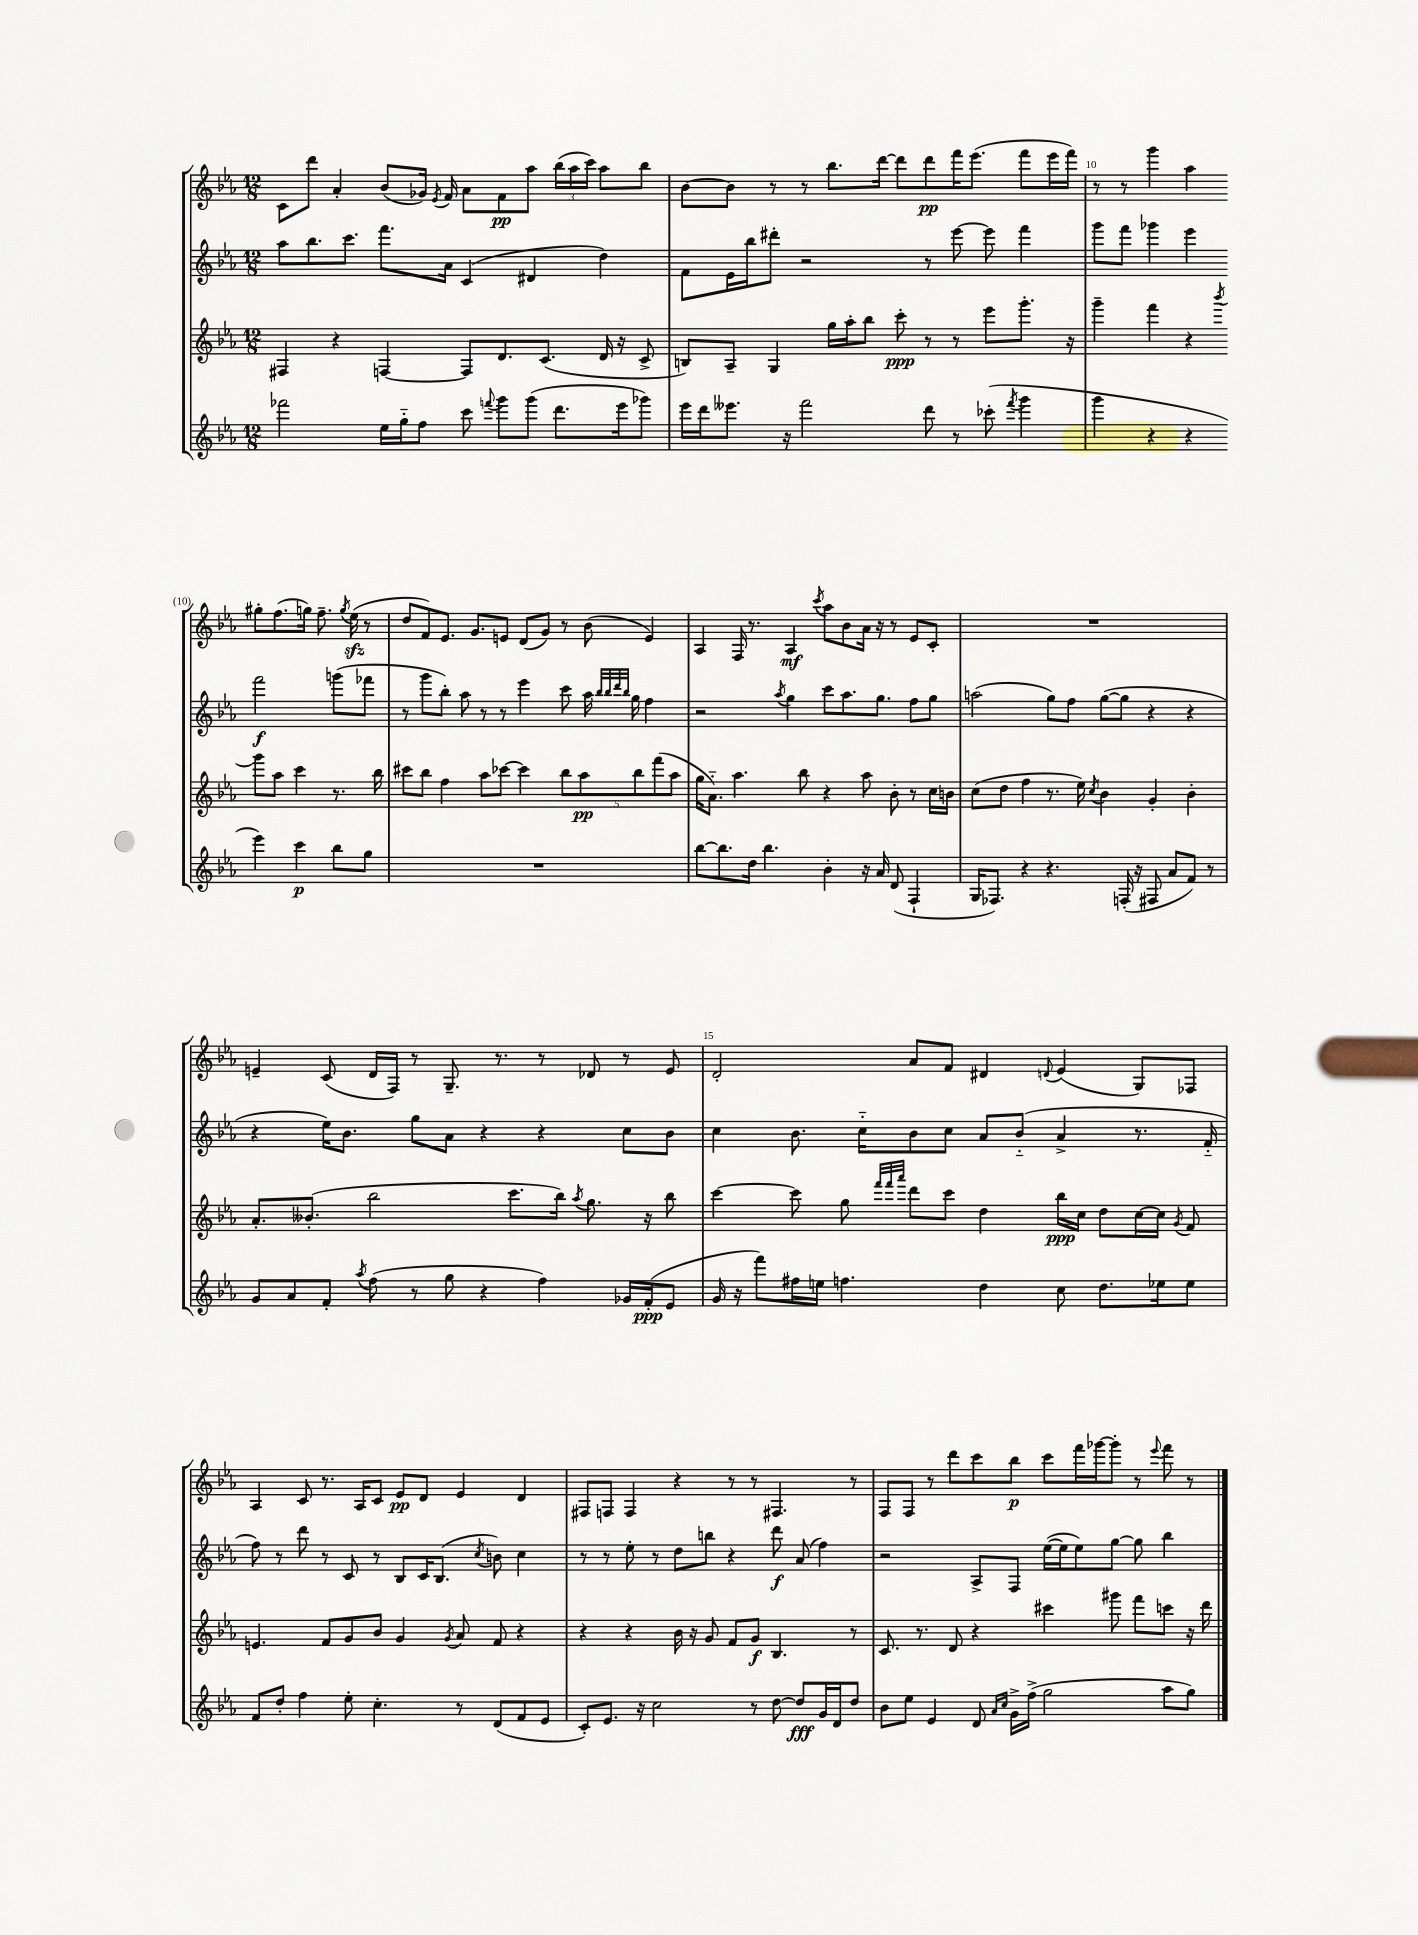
<<
\new StaffGroup <<
\new Staff = "s0" {
    \clef treble \key ees \major \numericTimeSignature \time 12/8
    \autoBeamOff c'8[ d'''8] aes'4-. bes'8[( ges'16]) \acciaccatura { ees'8 } f'16 aes'8[ f'8\pp aes''8] \tuplet 3/2 { bes''16[( aes''16 c'''16]) } aes''8[ bes''8] |
    bes'8[~ bes'8] r8 r8 bes''8.[ d'''16]~ d'''8[ d'''8\pp f'''16 ees'''8.]( f'''8[ ees'''16 f'''16]) |
    r8 r8 g'''4 aes''4 gis''8[-. f''8.( g''16]) f''8.-- \acciaccatura { g''8 } ees''16\sfz( r8 |
    d''8[ f'8) ees'8.] g'8.[ e'8] d'8[( g'8]) r8 bes'8( e'4) |
    aes4 f16 r8. aes4\mf \acciaccatura { c'''8 } aes''8[ bes'8 aes'16] r16 r8 ees'8[ c'8]-. |
    R1. |
    e'4-- c'8( d'16[ f16]) r8 g8.-- r8. r8 des'8 r8 e'8 |
    d'2-. aes'8[ f'8] dis'4 \appoggiatura { d'8 } ees'4( g8[) fes8] |
    aes4 c'8 r8. aes16[ c'8] ees'8[\pp d'8] ees'4 d'4 |
    fis8[ f8] f4 r4 r8 r8 fis4. r8 |
    f8[ f8] r8 d'''8[ c'''8 bes''8]\p c'''8[ f'''16 ges'''16~ ges'''8]-. r8 \appoggiatura { ees'''8 } f'''8 r8 \bar "|." |
}
\new Staff = "s1" {
    \clef treble \key ees \major \numericTimeSignature \time 12/8
    \autoBeamOff aes''8[ bes''8. c'''8.] f'''8.[ aes'16] c'4( dis'4 d''4) |
    f'8[ ees'16 bes''16 dis'''8]-. r2 r8 ees'''8~ ees'''8 f'''4 |
    g'''8[ f'''8] ges'''4 ees'''4 f'''2\f g'''8[( fes'''8] |
    r8 g'''8[ bes''8]-.) aes''8 r8 r8 ees'''4 c'''8 aes''16 \grace { bes''32[ bes''32 d'''32 bes''32] } g''16 f''4 |
    r2 \acciaccatura { aes''8 } g''4 c'''8[ aes''8. g''8.] f''8[ g''8] |
    a''2( g''8[) f''8] g''8[~( g''8] r4 r4 |
    r4 ees''16[) bes'8.] g''8[ aes'8] r4 r4 c''8[ bes'8] |
    c''4 bes'8. c''16[-_ bes'8 c''8] aes'8[ bes'8]-_( aes'4-> r8. f'16-_ |
    f''8) r8 d'''8 r8 c'8 r8 bes8[ c'16 bes8.]( \acciaccatura { c''8 } b'8) c''4 |
    r8 r8 ees''8-. r8 d''8[ b''8] r4 d'''8\f aes'8( f''4) |
    r2 aes8[-> f8] ees''16[~( ees''16 ees''8) g''8]~ g''8 bes''4 \bar "|." |
}
\new Staff = "s2" {
    \clef treble \key ees \major \numericTimeSignature \time 12/8
    \autoBeamOff fis4 r4 f4~ f8[ d'8. c'8.]( d'16 r16 c'8-> |
    b8[) aes8]-- g4 g''16[ aes''16-. bes''8] c'''8-.\ppp r8 r8 ees'''8[ g'''8.]-. r16 |
    g'''4-- f'''4 r4 \acciaccatura { bes'''8 } g'''8[ aes''8] c'''4 r8. bes''16 |
    cis'''8[ bes''8] f''4 aes''8[ ces'''8]~ ces'''4 \tuplet 5/4 { bes''8[ aes''8\pp bes''8 f'''8( aes''8] } |
    g''16[ aes'8.]-_) aes''4. bes''8 r4 aes''8 bes'8-. r8 c''16[ b'16] |
    c''8[( d''8] f''4 r8. ees''16) \acciaccatura { c''8 } bes'4 g'4-. bes'4-. |
    aes'8.[-. beses'8.]-.( bes''2 c'''8.[ bes''16]) \acciaccatura { aes''8 } g''8. r16 bes''8 |
    c'''4~ c'''8 g''8 \grace { f'''32[ f'''32 aes'''32] } d'''8[ c'''8] d''4 bes''16[\ppp c''16] d''8[ c''16~ c''16] \acciaccatura { g'8 } f'8 |
    e'4. f'8[ g'8 bes'8] g'4 \acciaccatura { g'8 } aes'8 f'8 r4 |
    r4 r4 bes'16 r16 g'8 f'8[ g'8]\f bes4. r8 |
    c'8. r8. d'8 r4 cis'''4 gis'''8 f'''8[ c'''8] r16 d'''16 \bar "|." |
}
\new Staff = "s3" {
    \clef treble \key ees \major \numericTimeSignature \time 12/8
    \autoBeamOff fes'''2 ees''16[ g''16-_ f''8] c'''8 \appoggiatura { f'''8 } g'''8[ g'''8]( d'''8.[ ees'''16 ges'''8]) |
    ees'''16[ d'''16 eeses'''8.] r16 f'''2 d'''8 r8 ces'''8-.( \acciaccatura { f'''8 } g'''4 |
    g'''4 r4 r4 ees'''4) c'''4\p bes''8[ g''8] |
    R1. |
    bes''8[~ bes''8. d''16] bes''4. bes'4-. r16 aes'16 d'8( f4-! |
    g16[ fes8.]) r4 r4. f16-.( r16 fis8 aes'8[ f'8]) r8 |
    g'8[ aes'8 f'8]-. \acciaccatura { aes''8 } f''8( r8 g''8 r4 f''4) ges'16[ f'16-.\ppp( ees'8] |
    g'16 r16 f'''8[) fis''16 e''16] f''4. d''4 c''8 d''8.[ ees''16 ees''8] |
    f'8[ d''8]-. f''4 ees''8-. c''4.-. r8 d'8[( f'8 ees'8] |
    c'8[-.) ees'8.] r16 c''2 r8 d''8~ d''8[\fff g'16 d'16 d''8] |
    bes'8[ ees''8] ees'4 d'8 \grace { aes'16[ c''16] } g'16[-> f''16]->( g''2 aes''8[ g''8]) \bar "|." |
}
>>
>>
\layout { \context { \Score currentBarNumber = #8 \override BarNumber.break-visibility = ##(#f #t #t) barNumberVisibility = #(every-nth-bar-number-visible 5) } }
